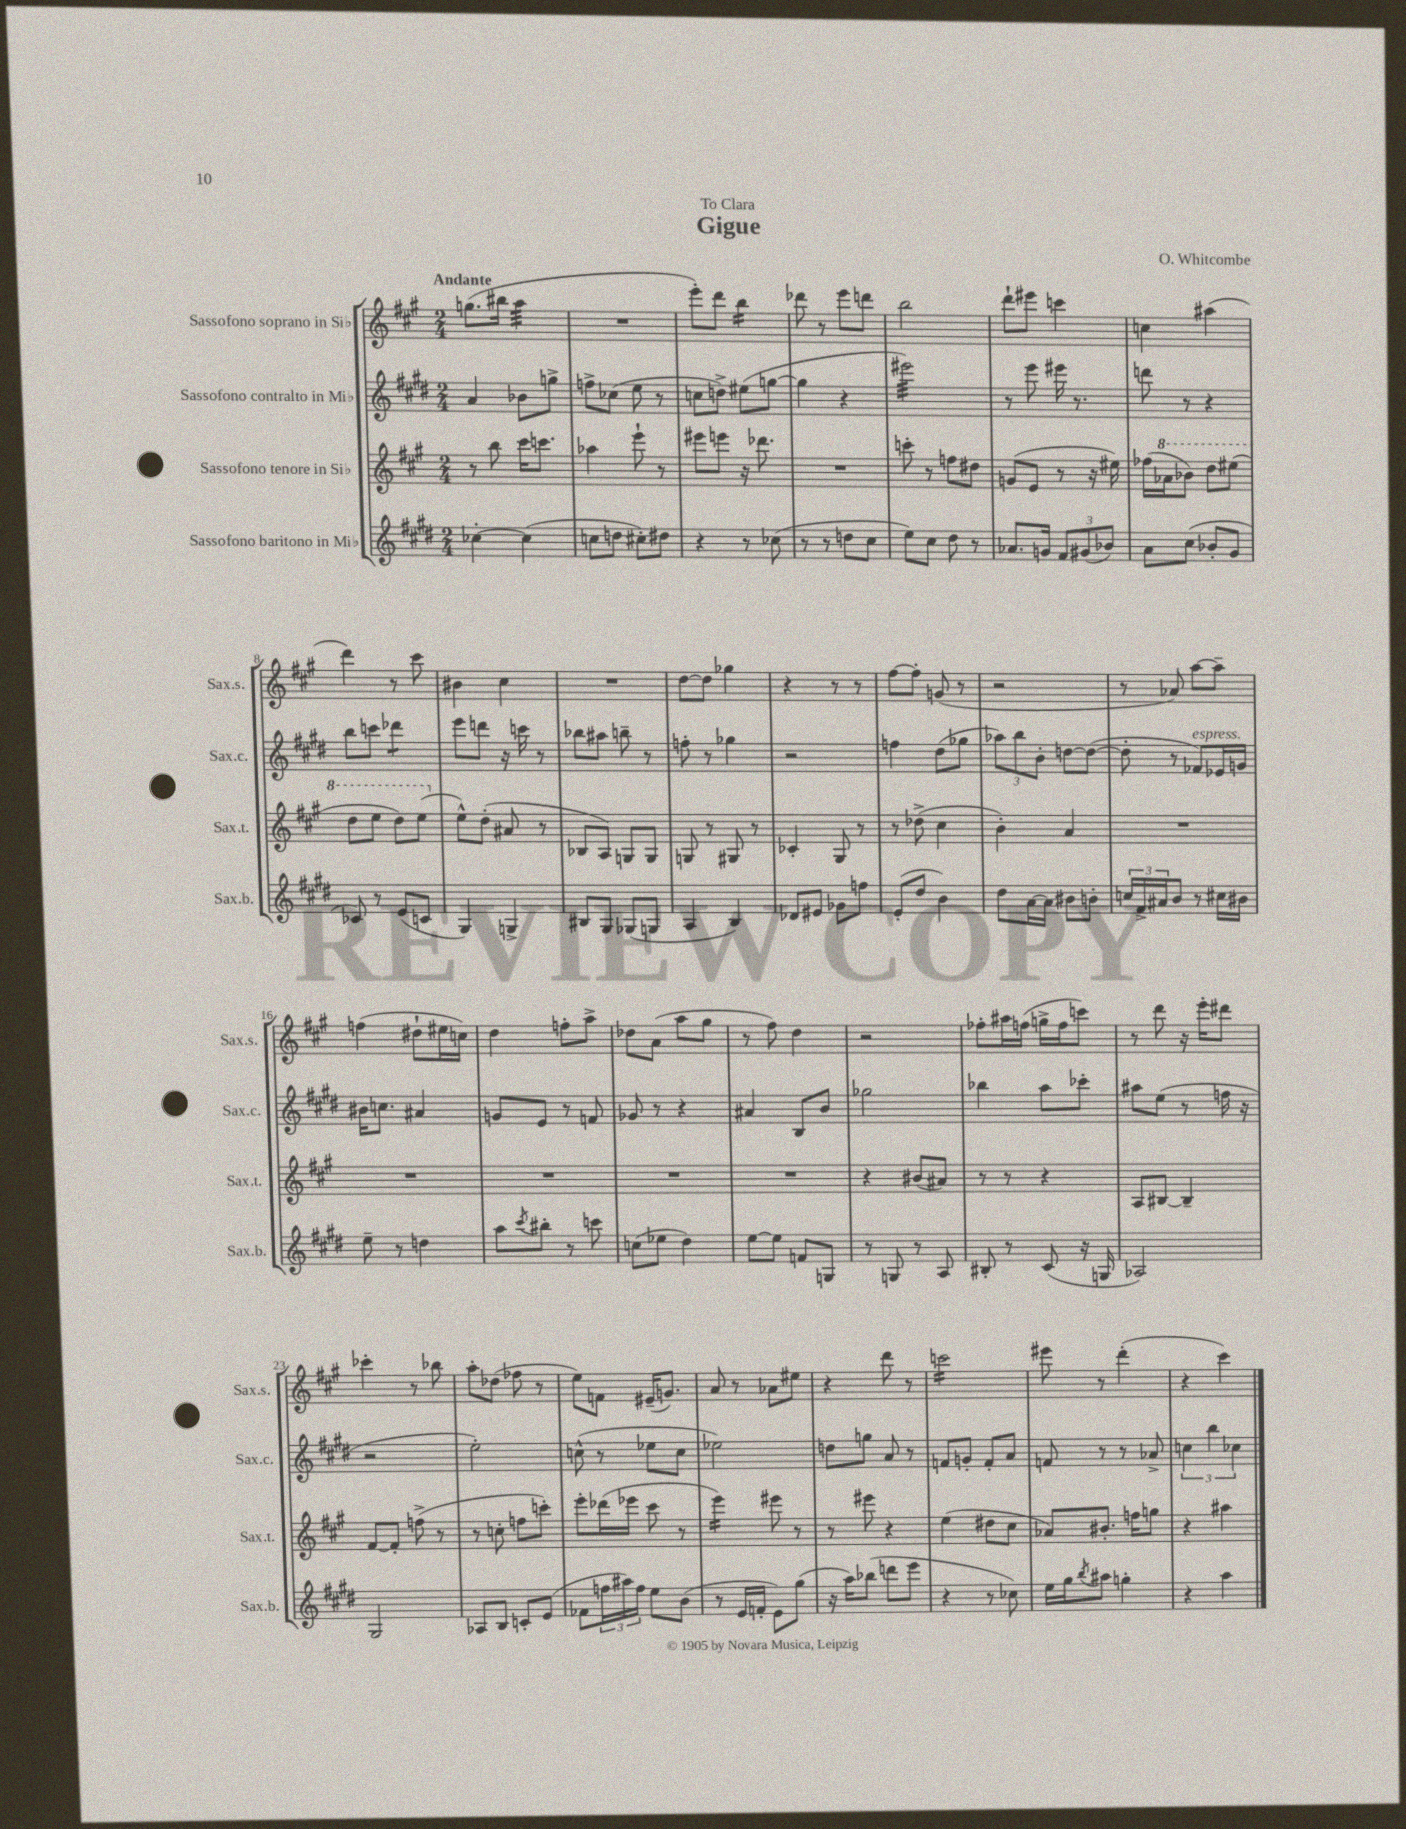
\header { title = "Gigue" composer = "O. Whitcombe" dedication = "To Clara" }
<<
\new StaffGroup <<
\new Staff = "s0" \with { instrumentName = "Sassofono soprano in Sib" shortInstrumentName = "Sax.s." } {
    \clef treble \key a \major \numericTimeSignature \time 2/4 \tempo "Andante"
    g''8.( bis''16 a''4:32 |
    R2 |
    e'''8-.) d'''8 b''4:16 |
    des'''8 r8 e'''8 d'''8 |
    b''2 |
    d'''8-! eis'''8 c'''4 |
    c''4 ais''4( |
    d'''4) r8 cis'''8 |
    bis'4 cis''4 |
    R2 |
    d''8~ d''8 ges''4 |
    r4 r8 r8 |
    fis''8~ fis''8-. g'8( r8 |
    r2 |
    r8 aes'8) a''8~ a''8-- |
    f''4( dis''8-! eis''16 c''16) |
    d''4 f''8-. a''8-> |
    des''8 a'8( a''8 gis''8 |
    r8 fis''8) d''4 |
    r2 |
    fes''8-. ais''16 f''16( g''16-> f''16 c'''8) |
    r8 d'''8 r16 e'''16-. dis'''8 |
    ces'''4-. r8 bes''8 |
    a''8-. des''8( fes''8 r8 |
    e''8) f'8 eis'16--( g'8.) |
    a'8 r8 aes'8 eis''8 |
    r4 d'''8 r8 |
    c'''2:16 |
    eis'''8 r8 d'''4-.( |
    r4 cis'''4) \bar "|." |
}
\new Staff = "s1" \with { instrumentName = "Sassofono contralto in Mib" shortInstrumentName = "Sax.c." } {
    \clef treble \key e \major \numericTimeSignature \time 2/4
    a'4 bes'8 g''8-> |
    f''8-> ces''8( e''8 r8 |
    c''8 d''8->) eis''8( g''8~ |
    g''4 r4 |
    eis'''2:32) |
    r8 e'''8 eis'''16 r8. |
    d'''8 r8 r4 |
    b''8 c'''8 des'''4:8 |
    e'''8 d'''8 r16 c'''16 r8 |
    bes''8 ais''8 b''8-- r8 |
    f''8-. r8 ges''4 |
    r2 |
    f''4 dis''8( ges''8 |
    \tuplet 3/2 { aes''8) b''8 b'8-. } d''8~ d''8~( |
    d''8-. r8 fes'8^\markup { \italic "espress." }) ees'16 g'16 |
    bis'16 c''8. ais'4 |
    g'8 e'8 r8 f'8 |
    ges'8 r8 r4 |
    ais'4 b8 b'8 |
    ges''2 |
    bes''4 a''8 ces'''8-. |
    ais''8 e''8( r8 f''16 r16 |
    r2 |
    e''2-.) |
    c''8-^( r8 ees''8 c''8 |
    ees''2) |
    d''8 g''8 a'8 r8 |
    f'8 g'8-. f'8-. a'8 |
    f'8 r8 r8 aes'8-> |
    \tuplet 3/2 { c''4 b''4 ces''4 } \bar "|." |
}
\new Staff = "s2" \with { instrumentName = "Sassofono tenore in Sib" shortInstrumentName = "Sax.t." } {
    \clef treble \key a \major \numericTimeSignature \time 2/4
    r8 b''8 cis'''16 c'''8. |
    aes''4 e'''8-! r8 |
    eis'''8 e'''8 r16 des'''8. |
    R2 |
    c'''8-. r8 f''8 dis''8 |
    g'8( e'8 r8 r16 eis''16) |
    fes''16( \ottava #1 aes''16 bes''8) d'''8 eis'''8( |
    d'''8 e'''8 d'''8) e'''8( \ottava #0 |
    e''8-^) d''8-.( ais'8 r8 |
    bes8 a8) g8 g8 |
    g8 r8 gis8 r8 |
    ces'4-. gis8 r8 |
    r8 des''8->( cis''4 |
    b'4-.) a'4 |
    R2 |
    R2 |
    R2 |
    R2 |
    R2 |
    r4 bis'8( ais'8) |
    r8 r8 r4 |
    a8 bis8~ bis4-- |
    fis'8~ fis'8-. f''8->( r8 |
    r8 c''8-. f''8 c'''8-.) |
    e'''8-. des'''16( ees'''16 cis'''8 r8 |
    e'''4:16) eis'''8 r8 |
    r8 eis'''8 r4 |
    e''4( dis''8 cis''8 |
    aes'8) bis'8.-. f''16 g''8 |
    r4 ais''4 \bar "|." |
}
\new Staff = "s3" \with { instrumentName = "Sassofono baritono in Mib" shortInstrumentName = "Sax.b." } {
    \clef treble \key e \major \numericTimeSignature \time 2/4
    ces''4~-. ces''4( |
    c''8 d''8 cis''8-.) dis''8 |
    r4 r8 ces''8( |
    r8 r8 d''8 cis''8 |
    e''8) cis''8 dis''8 r8 |
    aes'8. g'16 \tuplet 3/2 { fis'8 gis'8( bes'8) } |
    a'8 cis''8( bes'8-. gis'8 |
    ces'8) r8 e'8( c'8 |
    gis4) g4-> |
    bis8 gis8 ges8( g8 |
    a4 b4) |
    des'8 eis'8 ges'8 f''8 |
    e'8-.( dis''8 b'4) |
    dis''8 a'16~ a'16 bis'8 b'8-. |
    \tuplet 3/2 { c''16 fis'16-> ais'16 } b'8 r8 cis''16 bis'16 |
    e''8-- r8 d''4 |
    a''8 \acciaccatura { cis'''8 } bis''8-. r8 c'''8 |
    c''8( ees''8 dis''4) |
    e''8~ e''8 f'8 g8 |
    r8 g8 r8 a8 |
    bis8-. r8 cis'8( r16 g16 |
    aes2) |
    gis2 |
    aes8 b8 c'8-. e'8( |
    fes'8 \tuplet 3/2 { f''16 ais''16) f''16 } e''8 b'8( |
    r8 e'16 f'16-. e'8) gis''8( |
    r16 a''16) bes''8( d'''8 e'''8 |
    r4 r8 ces''8) |
    e''16 gis''16 \acciaccatura { b''8 } ais''8 g''4-. |
    r4 a''4 \bar "|." |
}
>>
>>
